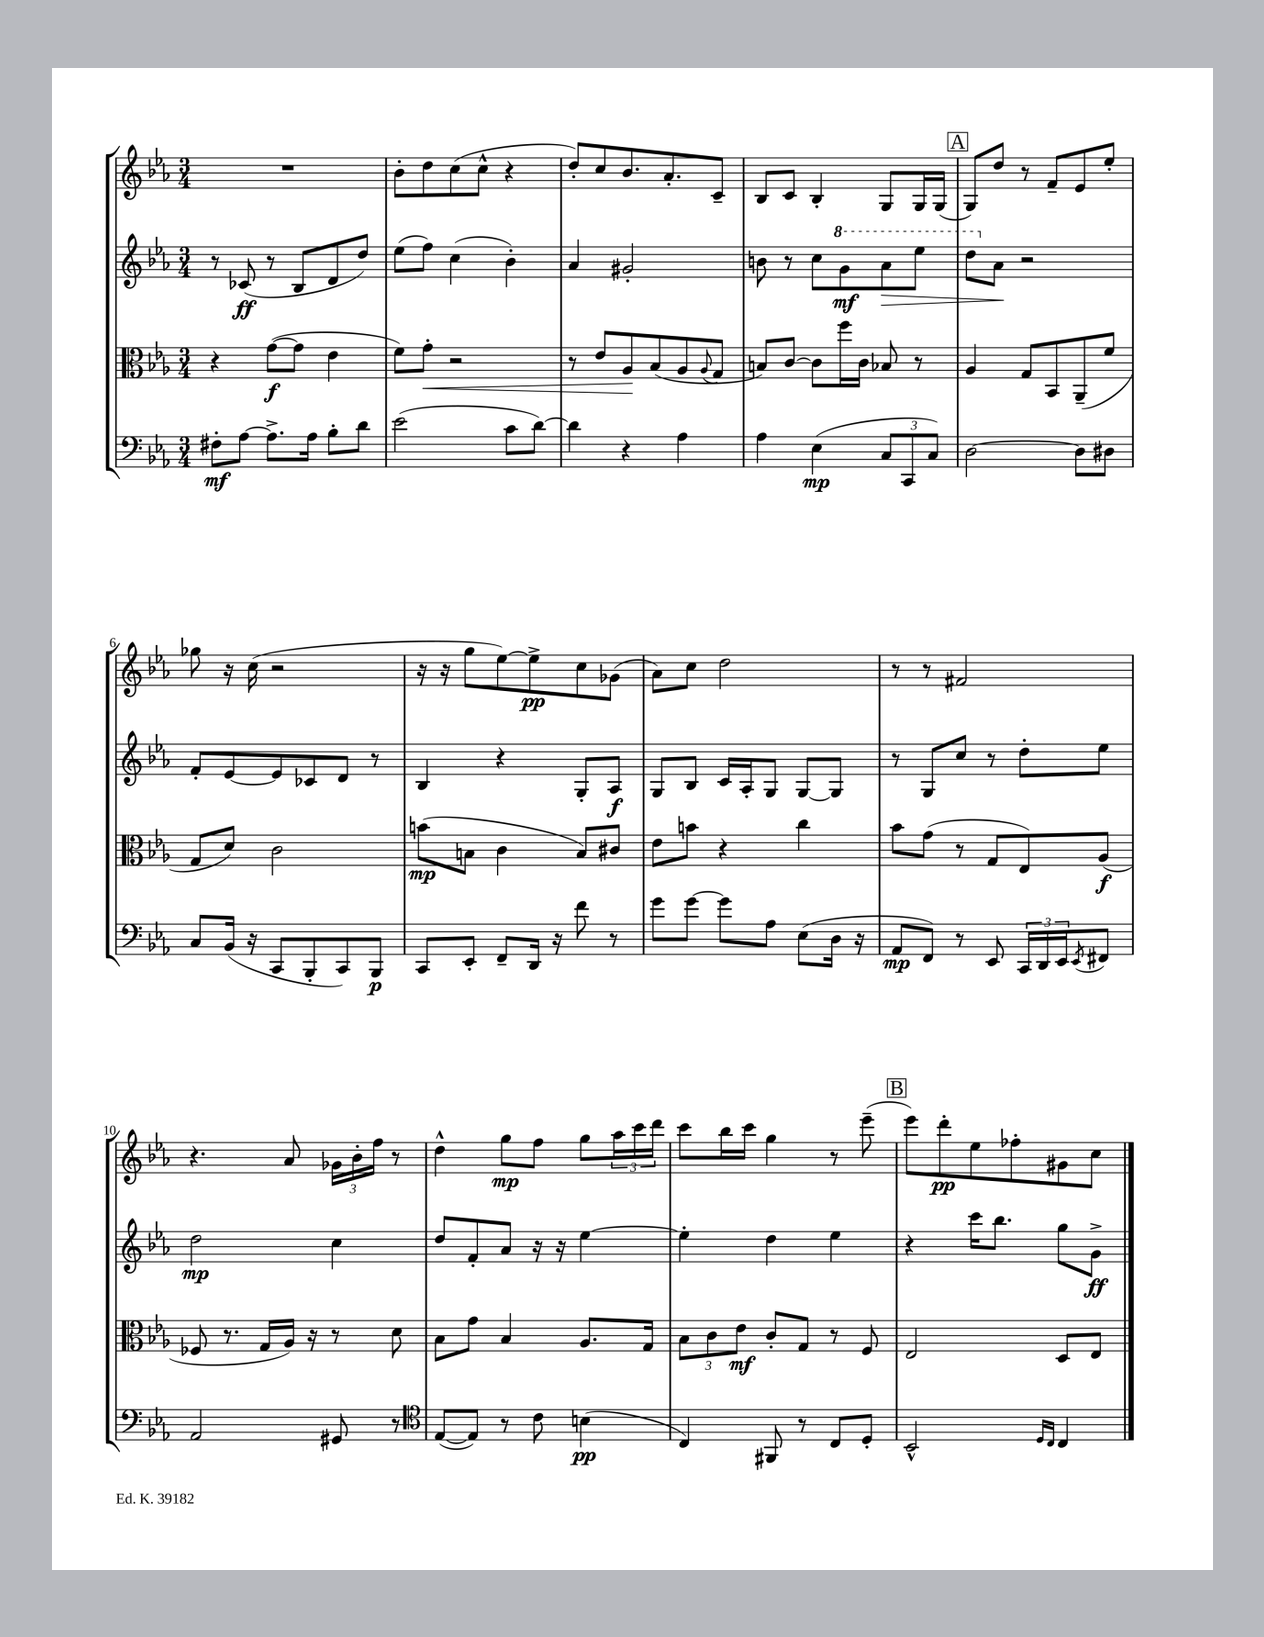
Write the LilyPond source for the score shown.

<<
\new StaffGroup <<
\new Staff = "s0" {
    \clef treble \key ees \major \numericTimeSignature \time 3/4
    R2. |
    bes'8-. d''8 c''8( c''8-^ r4 |
    d''8-.) c''8 bes'8. aes'8.-. c'8-- |
    bes8 c'8 bes4-. g8 g16 g16( |
    \mark \markup { \box "A" } g8) d''8 r8 f'8-- ees'8 ees''8-. |
    ges''8 r16 c''16( r2 |
    r16 r16 g''8 ees''8~) ees''8->\pp c''8 ges'8( |
    aes'8) c''8 d''2 |
    r8 r8 fis'2 |
    r4. aes'8 \tuplet 3/2 { ges'16 bes'16-. f''16 } r8 |
    d''4-^ g''8\mp f''8 g''8 \tuplet 3/2 { aes''16 c'''16 d'''16 } |
    c'''8 bes''16 c'''16 g''4 r8 ees'''8--( |
    \mark \markup { \box "B" } ees'''8) d'''8-.\pp ees''8 fes''8-. gis'8 c''8 \bar "|." |
}
\new Staff = "s1" {
    \clef treble \key ees \major \numericTimeSignature \time 3/4
    r8 ces'8\ff( r8 bes8 d'8 d''8) |
    ees''8( f''8) c''4( bes'4-.) |
    aes'4 gis'2-. |
    b'8 r8 c''8 \ottava #1 g''8\mf aes''8\> ees'''8 |
    \mark \markup { \box "A" } d'''8 \ottava #0 aes'8\! r2 |
    f'8-. ees'8~ ees'8 ces'8 d'8 r8 |
    bes4 r4 g8-. aes8\f |
    g8 bes8 c'16 aes16-. g8 g8~ g8 |
    r8 g8 c''8 r8 d''8-. ees''8 |
    d''2\mp c''4 |
    d''8 f'8-. aes'8 r16 r16 ees''4~ |
    ees''4-. d''4 ees''4 |
    \mark \markup { \box "B" } r4 c'''16 bes''8. g''8 g'8->\ff \bar "|." |
}
\new Staff = "s2" {
    \clef alto \key ees \major \numericTimeSignature \time 3/4
    r4 g'8~\f( g'8 ees'4 |
    f'8) g'8-.\< r2 |
    r8 ees'8 aes8\! bes8( aes8 \appoggiatura { aes8 } g8 |
    b8) c'8~ c'8 f''16 c'16 bes8 r8 |
    \mark \markup { \box "A" } aes4 g8 bes,8 aes,8--( f'8 |
    g8 d'8) c'2 |
    b'8\mp( b8 c'4 b8) cis'8 |
    ees'8 b'8 r4 c''4 |
    bes'8 g'8( r8 g8 ees8) aes8\f( |
    fes8 r8. g16 aes16) r16 r8 d'8 |
    bes8 g'8 bes4 aes8. g16 |
    \tuplet 3/2 { bes8 c'8 ees'8\mf } c'8-. g8 r8 f8 |
    \mark \markup { \box "B" } ees2 d8 ees8 \bar "|." |
}
\new Staff = "s3" {
    \clef bass \key ees \major \numericTimeSignature \time 3/4
    fis8-.\mf aes8~ aes8.-> aes16 bes8-. d'8 |
    ees'2( c'8 d'8~) |
    d'4 r4 aes4 |
    aes4 ees4\mp( \tuplet 3/2 { c8 c,8 c8) } |
    \mark \markup { \box "A" } d2~ d8 dis8 |
    c8 bes,16( r16 c,8 bes,,8-. c,8) bes,,8\p |
    c,8 ees,8-. f,8-- d,16 r16 f'8 r8 |
    g'8 g'8~ g'8 aes8 ees8( d16 r16 |
    aes,8\mp f,8) r8 ees,8 \tuplet 3/2 { c,16 d,16 ees,16 } \acciaccatura { ees,8 } fis,8 |
    aes,2 gis,8 r8 |
    \clef tenor ees8~( ees8) r8 c'8 b4\pp( |
    c4) fis,8 r8 c8 d8-. |
    \mark \markup { \box "B" } bes,2-^ \grace { d16 c16 } c4 \bar "|." |
}
>>
>>
